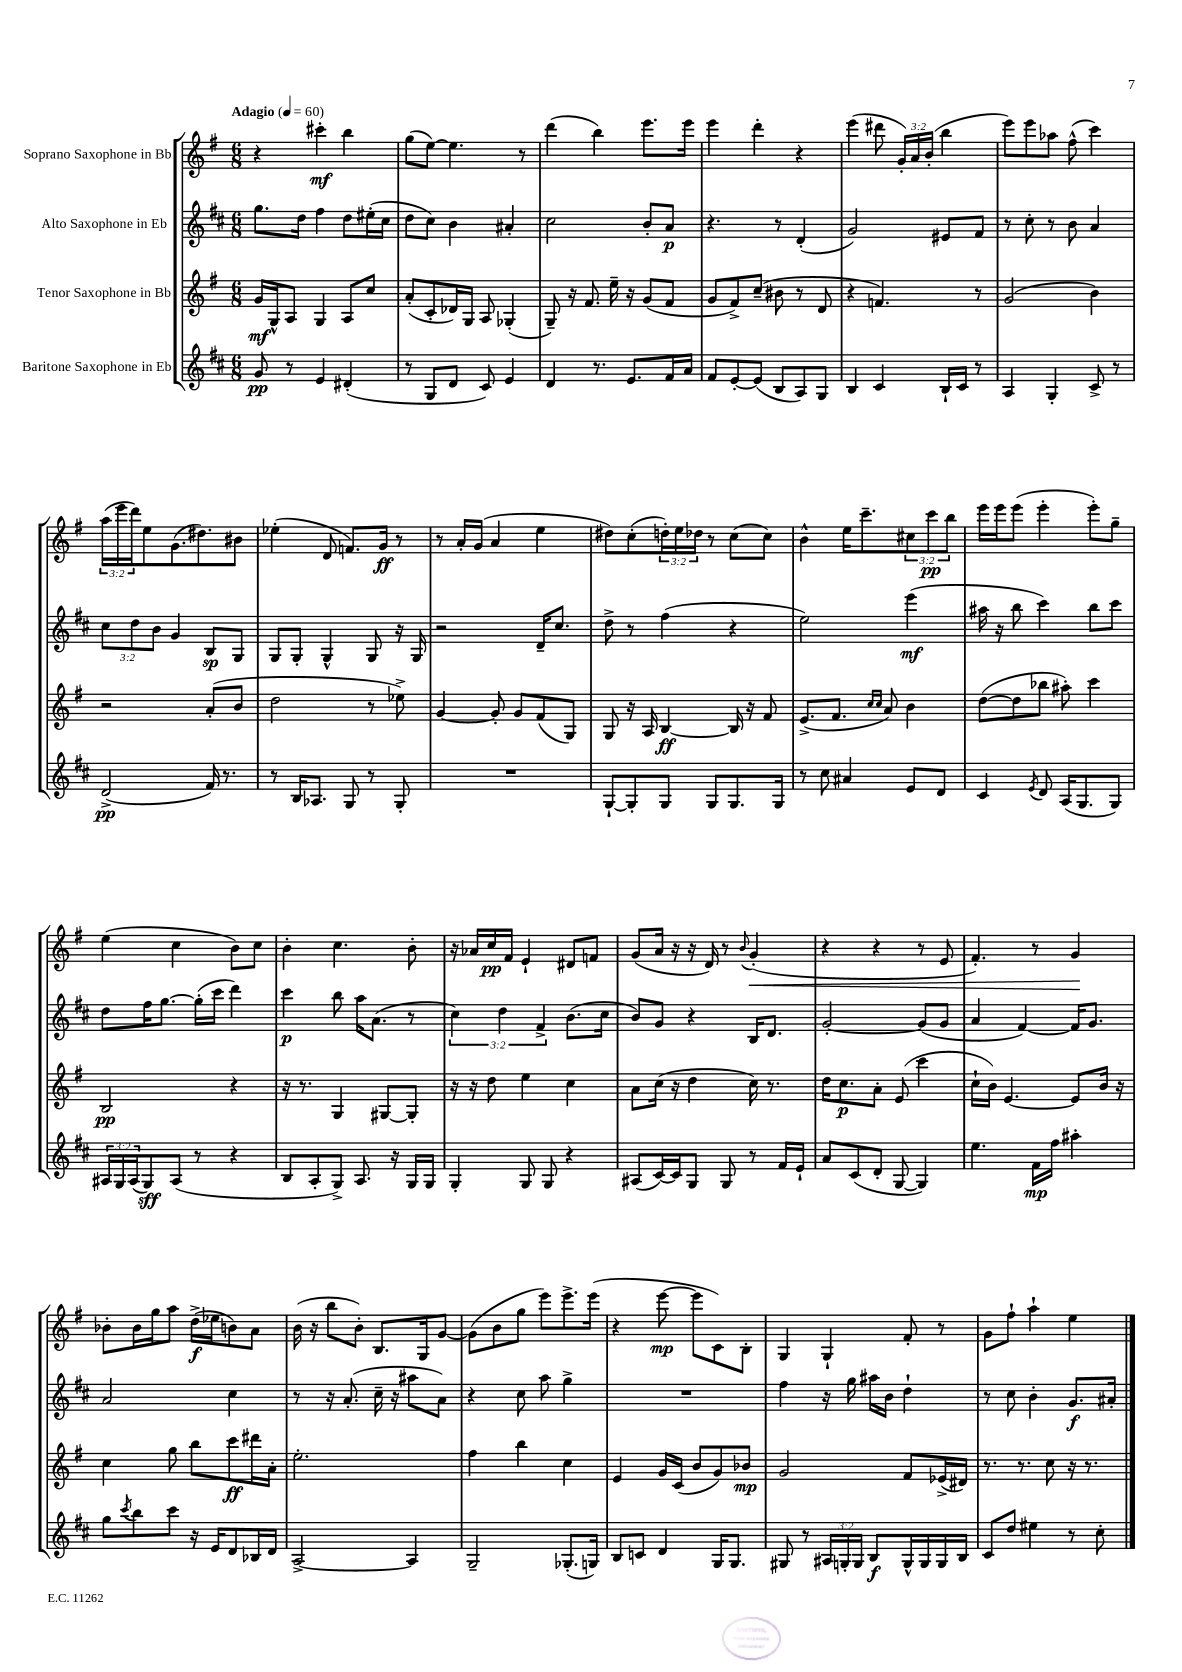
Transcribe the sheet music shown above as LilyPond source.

<<
\new StaffGroup <<
\new Staff = "s0" \with { instrumentName = "Soprano Saxophone in Bb" } {
    \clef treble \key g \major \numericTimeSignature \time 6/8 \override Staff.TupletNumber.text = #tuplet-number::calc-fraction-text \tempo "Adagio" 4 = 60
    r4 cis'''4-.\mf b''4 |
    g''8( e''8~) e''4. r8 |
    d'''4( b''4) e'''8. e'''16 |
    e'''4 d'''4-. r4 |
    e'''4( dis'''8 \tuplet 3/2 { g'16-.) a'16 b'16-.( } b''4 |
    e'''8) e'''8 aes''8 fis''8-^( c'''4) |
    \tuplet 3/2 { a''16( e'''16 d'''16) } e''8 g'8.( dis''8.) bis'8 |
    ees''4-.( d'8 f'8.) g'16\ff r8 |
    r8 a'16-. g'16( a'4 e''4 |
    dis''8) c''8-.( \tuplet 3/2 { d''16-.) e''16 des''16 } r8 c''8( c''8) |
    b'4-^ e''16 c'''8.-- \tuplet 3/2 { cis''8 c'''8\pp b''8 } |
    e'''16 e'''16 e'''8( e'''4-. e'''8-.) g''8-- |
    e''4( c''4 b'8) c''8 |
    b'4-. c''4. b'8-. |
    r16 aes'16 c''16\pp fis'16 e'4-! dis'8 f'8 |
    g'8( a'16 r16 r16 d'16) r8 \appoggiatura { b'8 } g'4-.\<( |
    r4 r4 r8 e'8 |
    fis'4.-.) r8 g'4\! |
    bes'8-. bes'16 g''16 a''8 d''16->\f( ees''16 b'8) a'8 |
    b'16( r16 b''8 b'8-.) b8. g16 g'8~ |
    g'8( b'8 g''8 e'''8) e'''8.-> e'''16( |
    r4 e'''8~\mp e'''8 c'8) b8-. |
    g4 g4-! fis'8-. r8 |
    g'8 fis''8-! a''4-! e''4 \bar "|." |
}
\new Staff = "s1" \with { instrumentName = "Alto Saxophone in Eb" } {
    \clef treble \key d \major \numericTimeSignature \time 6/8 \override Staff.TupletNumber.text = #tuplet-number::calc-fraction-text
    g''8. d''16 fis''4 d''8 eis''16-.( cis''16 |
    d''8 cis''8) b'4 ais'4-. |
    cis''2 b'8-. a'8\p |
    r4. r8 d'4-.( |
    g'2) eis'8 fis'8 |
    r8 cis''8-. r8 b'8 a'4 |
    \tuplet 3/2 { cis''8 d''8 b'8 } g'4 b8\sp g8 |
    g8 g8-. g4-^ g8 r16 g16 |
    r2 d'16-- cis''8. |
    d''8-> r8 fis''4( r4 |
    e''2) e'''4\mf( |
    ais''16 r16 b''8 cis'''4) b''8 cis'''8 |
    d''8 fis''16 g''8.~ g''16-.( cis'''16 d'''4) |
    cis'''4\p b''8 a''16 a'8.( r8 |
    \tuplet 3/2 { cis''4) d''4 fis'4-> } b'8.( cis''16 |
    b'8) g'8 r4 b16 d'8. |
    g'2~-. g'8( g'8 |
    a'4 fis'4~) fis'16 g'8. |
    a'2 cis''4 |
    r8 r16 a'8.-.( cis''16-- r16 ais''8 a'8) |
    r4 cis''8 a''8 g''4-> |
    R2. |
    fis''4 r16 g''16 ais''16 b'16 d''4-! |
    r8 cis''8 b'4-. g'8.\f ais'16-. \bar "|." |
}
\new Staff = "s2" \with { instrumentName = "Tenor Saxophone in Bb" } {
    \clef treble \key g \major \numericTimeSignature \time 6/8
    g'16\mf g16-^ a8 g4 a8 c''8 |
    a'8-.( c'8-. des'16) g16 a8 ges4-.( |
    g8--) r16 fis'8. e''16-- r16 g'8( fis'8 |
    g'8 fis'8->) c''8--( bis'8 r8 d'8 |
    r4 f'4.) r8 |
    g'2( b'4) |
    r2 a'8-.( b'8 |
    d''2 r8 ees''8->) |
    g'4~ g'8-. g'8 fis'8( g8) |
    g8 r16 a16 b4~\ff b16 r16 fis'8 |
    e'8.->( fis'8. \grace { c''16 c''16 } a'8) b'4 |
    d''8~( d''8 bes''8 ais''8-.) c'''4 |
    b2\pp r4 |
    r16 r8. g4 gis8~ gis8-. |
    r16 r16 d''8 e''4 c''4 |
    a'8 c''16( r16 d''4 c''16) r8. |
    d''16 c''8.\p a'8-. e'8( c'''4 |
    c''16-! b'16) e'4.~ e'8 b'16 r16 |
    c''4 g''8 b''8 c'''8\ff dis'''16 a'16-. |
    e''2.-. |
    fis''4 b''4 c''4 |
    e'4 g'16 c'16( b'8 g'8) bes'8\mp |
    g'2 fis'8 ees'16->( dis'16) |
    r8. r8. c''8 r16 r8. \bar "|." |
}
\new Staff = "s3" \with { instrumentName = "Baritone Saxophone in Eb" } {
    \clef treble \key d \major \numericTimeSignature \time 6/8 \override Staff.TupletNumber.text = #tuplet-number::calc-fraction-text
    g'8\pp r8 e'4 dis'4-.( |
    r8 g8 d'8 cis'8) e'4 |
    d'4 r8. e'8. fis'16 a'16 |
    fis'8 e'8~-. e'8( b8 a8) g8 |
    b4 cis'4 b16-! cis'16 r8 |
    a4 g4-. cis'8-> r8 |
    d'2->\pp( fis'16) r8. |
    r8 b16 aes8. g8 r8 g8-. |
    R2. |
    g8~-! g8-. g8 g8 g8. g16 |
    r8 cis''8 ais'4 e'8 d'8 |
    cis'4 \acciaccatura { e'8 } d'8 a16( g8. g8) |
    \tuplet 3/2 { ais16 g16 ais16( } g8\sff) ais8( r8 r4 |
    b8 a8-. g8->) a8. r16 g16 g16 |
    g4-. g8 g8 r4 |
    ais8( cis'16~) cis'16 g8 g8 r8 fis'16 e'16-! |
    a'8 cis'8( d'8-. g8~ g4) |
    e''4. fis'16\mp fis''16 ais''4-. |
    g''8 \acciaccatura { cis'''8 } b''8 cis'''8 r16 e'16 d'8 bes16 d'16 |
    a2~-> a4 |
    g2-- ges8.-.( g16) |
    b8 c'8 d'4 g16 g8. |
    gis8 r8 \tuplet 3/2 { ais16 g16-. g16 } b8\f g16-^ g16 g16 b16 |
    cis'8 d''8 eis''4 r8 cis''8-. \bar "|." |
}
>>
>>
\layout { \context { \Score \remove "Bar_number_engraver" } }
